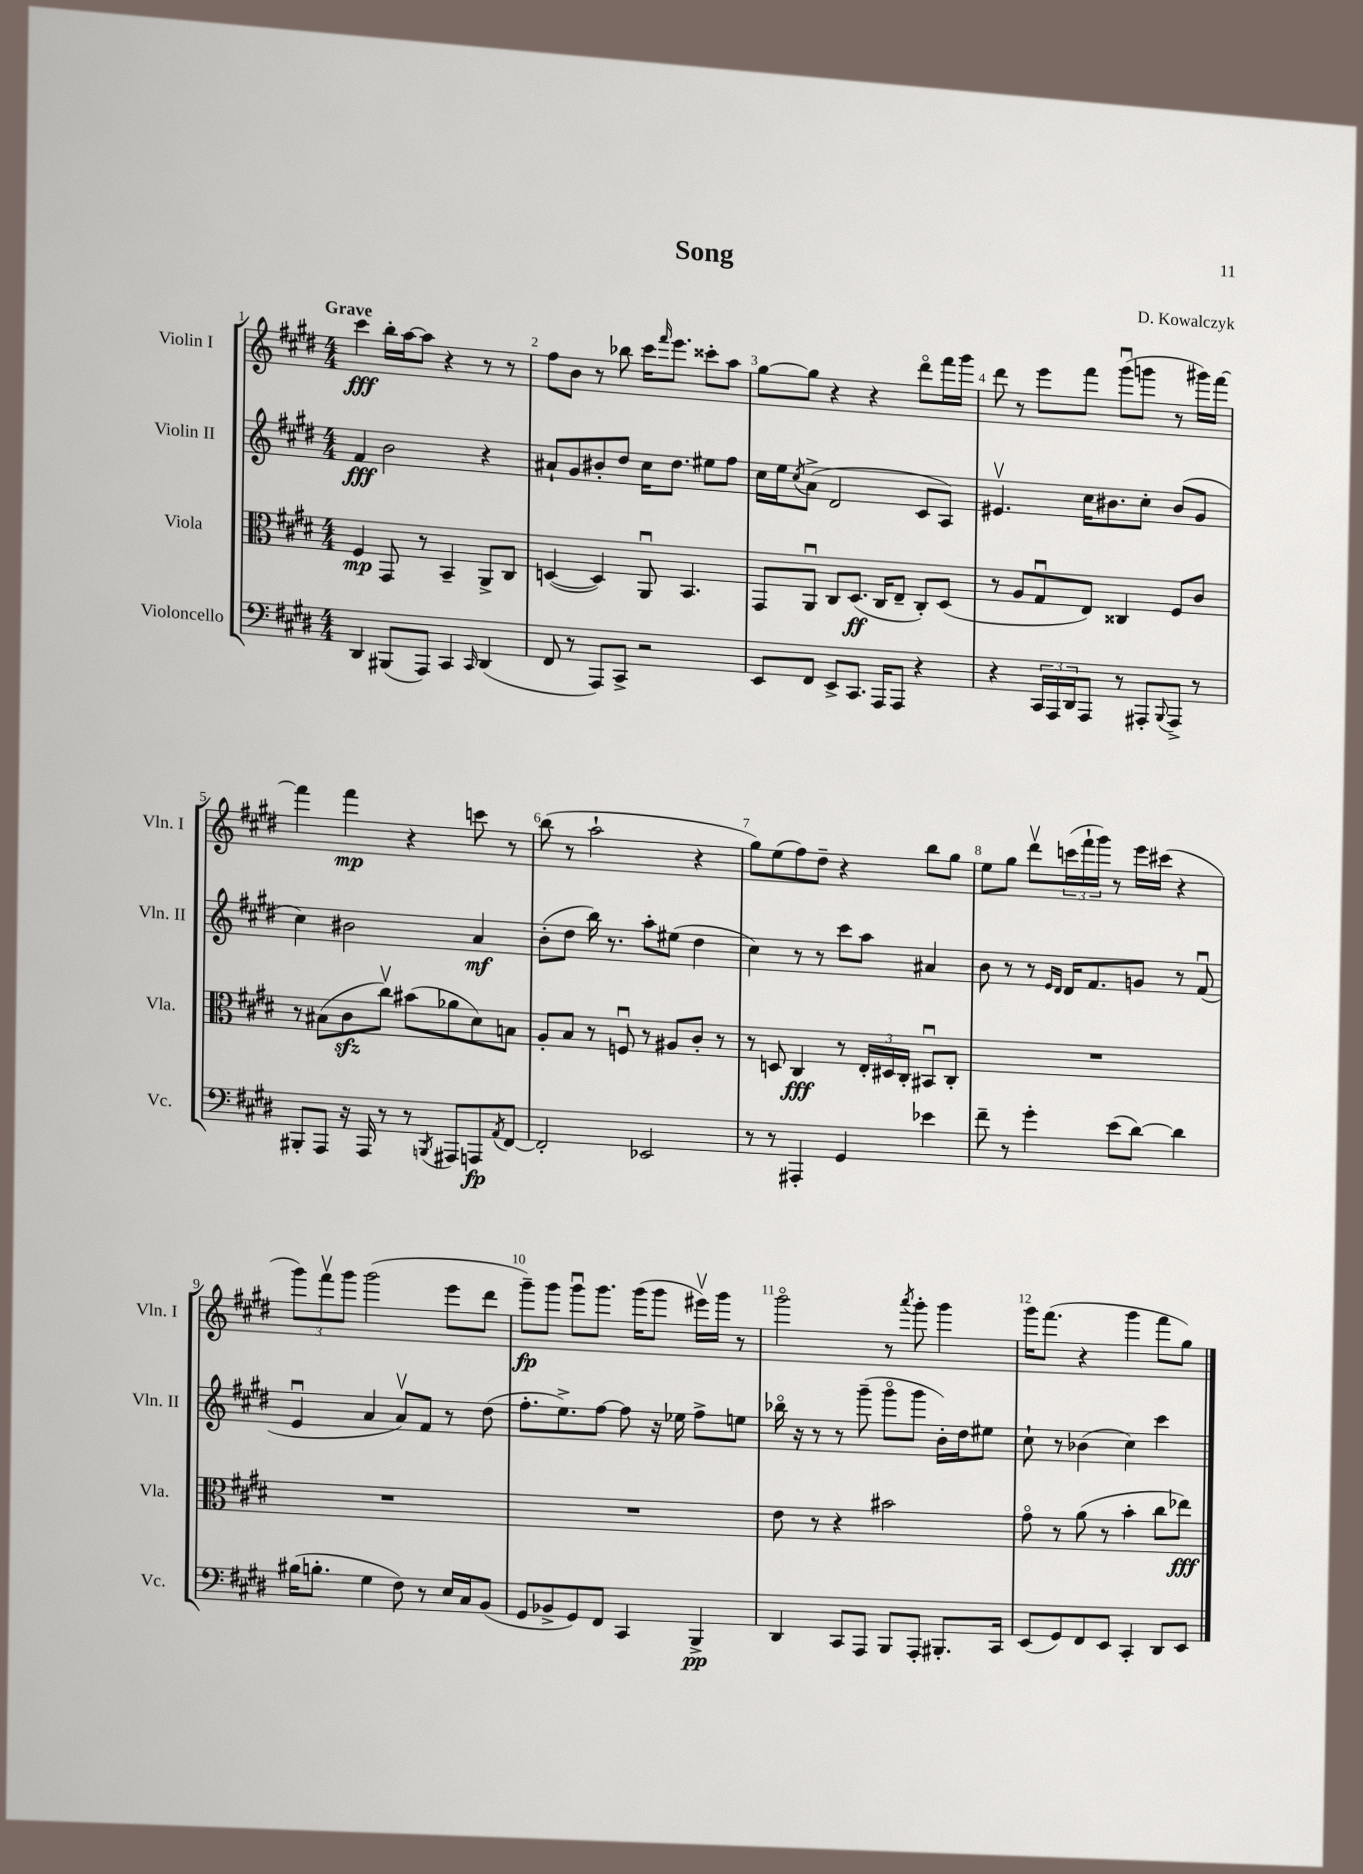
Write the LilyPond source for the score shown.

\header { title = "Song" composer = "D. Kowalczyk" }
<<
\new StaffGroup <<
\new Staff = "s0" \with { instrumentName = "Violin I" shortInstrumentName = "Vln. I" } {
    \clef treble \key e \major \numericTimeSignature \time 4/4 \tempo "Grave"
    cis'''4\fff b''16-. a''16~ a''8 r4 r8 r8 |
    fis''8 b'8 r8 bes''8 cis'''16 \grace { fis'''16 } e'''8. cisis'''8-. a''8 |
    gis''8~ gis''8 r4 r4 dis'''8\flageolet fis'''16 gis'''16 |
    dis'''8 r8 e'''8 fis'''8 gis'''8\downbow( g'''8 r8 gis'''16) fis'''16~ |
    fis'''4 fis'''4\mp r4 c'''8 r8 |
    b''8( r8 a''2-! r4 |
    gis''8) e''8( fis''8) dis''8-- r4 b''8 gis''8 |
    e''8 gis''8 dis'''8\upbow \tuplet 3/2 { c'''16( fis'''16-! gis'''16) } r8 e'''16 cis'''16( r4 |
    \tuplet 3/2 { gis'''8) fis'''8\upbow gis'''8 } gis'''2( e'''8 dis'''8 |
    gis'''8--\fp) gis'''8 gis'''8\downbow gis'''8. gis'''16( gis'''8 eis'''16\upbow) gis'''16 r8 |
    gis'''2\flageolet r8 \acciaccatura { a'''8 } gis'''8-. gis'''4 |
    gis'''16 fis'''8.( r4 gis'''4 fis'''8 gis''8) \bar "|." |
}
\new Staff = "s1" \with { instrumentName = "Violin II" shortInstrumentName = "Vln. II" } {
    \clef treble \key e \major \numericTimeSignature \time 4/4
    fis'4\fff b'2 r4 |
    ais'8-! gis'8 bis'8-. dis''8 cis''16 dis''8. eis''8 fis''8 |
    cis''16 e''16 \acciaccatura { cis''8 } a'8->( dis'2 cis'8 a8) |
    eis'4.\upbow cis''16 bis'8. cis''8-. bis'8( gis'8 |
    cis''4) bis'2 a'4\mf |
    b'8-.( dis''8 b''16) r8. a''8-. eis''8( dis''4 |
    cis''4) r8 r8 cis'''8 a''8 ais'4 |
    b'8 r8 r8 \grace { e'16 dis'16 } dis'16 fis'8. g'8 r8 fis'8\downbow( |
    e'4\downbow a'4 a'8\upbow) fis'8 r8 dis''8( |
    fis''8.-. e''8.->) fis''8~ fis''8 r16 ees''16 fis''8-> e''8 |
    bes''16\flageolet r16 r8 r8 gis'''8--( gis'''8\flageolet gis'''8 b'16-.) dis''16 eis''8 |
    cis''8-! r8 bes'4( cis''4) cis'''4 \bar "|." |
}
\new Staff = "s2" \with { instrumentName = "Viola" shortInstrumentName = "Vla." } {
    \clef alto \key e \major \numericTimeSignature \time 4/4
    fis4\mp gis,8 r8 b,4-- a,8-> cis8 |
    d4~( d4) a,8\downbow b,4. |
    gis,8 a,8\downbow cis8 dis8.\ff( cis16 e8-- cis8-.) dis8( |
    r8 a8 gis8\downbow e8) cisis4 fis8 cis'8 |
    r8 bis8( cis'8\sfz cis''8\upbow) bis'8( aes'8 dis'8) b8 |
    a8-. b8 r8 f8\downbow r8 ais8 cis'8-. r8 |
    r8 d8 cis4\fff r8 \tuplet 3/2 { e16-. dis16 cis16-. } bis,8\downbow cis8-. |
    R1 |
    R1 |
    R1 |
    e'8 r8 r4 bis'2 |
    gis'8\flageolet r8 a'8( r8 b'4-. cis''8 ees''8\fff) \bar "|." |
}
\new Staff = "s3" \with { instrumentName = "Violoncello" shortInstrumentName = "Vc." } {
    \clef bass \key e \major \numericTimeSignature \time 4/4
    dis,4 bis,,8( a,,8) cis,4 \grace { cis,16 } dis,4( |
    fis,8 r8 a,,8) cis,8-> r2 |
    e,8 fis,8 e,8-> cis,8. a,,16 a,,8 r4 |
    r4 \tuplet 3/2 { cis,16 a,,16 dis,16 } a,,8 r8 ais,,8-. \appoggiatura { b,,8 } ais,,8-> r8 |
    bis,,8-. a,,8 r16 a,,16 r8 r8 \acciaccatura { b,,8 } ais,,8 a,,8\fp \acciaccatura { a,8 } fis,8~ |
    fis,2-. ees,2 |
    r8 r8 ais,,4-. gis,4 ees'4 |
    fis'8-- r8 gis'4-. e'8( dis'8~) dis'4 |
    bis16( b8.-. gis4 fis8) r8 e16 cis16 b,8( |
    gis,8 bes,8-> gis,8) fis,8 cis,4 b,,4->\pp |
    dis,4 cis,8 a,,8 b,,8 a,,8-. bis,,8.-. cis,16 |
    e,8( gis,8) fis,8 e,8 cis,4-. dis,8 e,8 \bar "|." |
}
>>
>>
\layout { \context { \Score \override BarNumber.break-visibility = ##(#f #t #t) barNumberVisibility = #all-bar-numbers-visible } }
